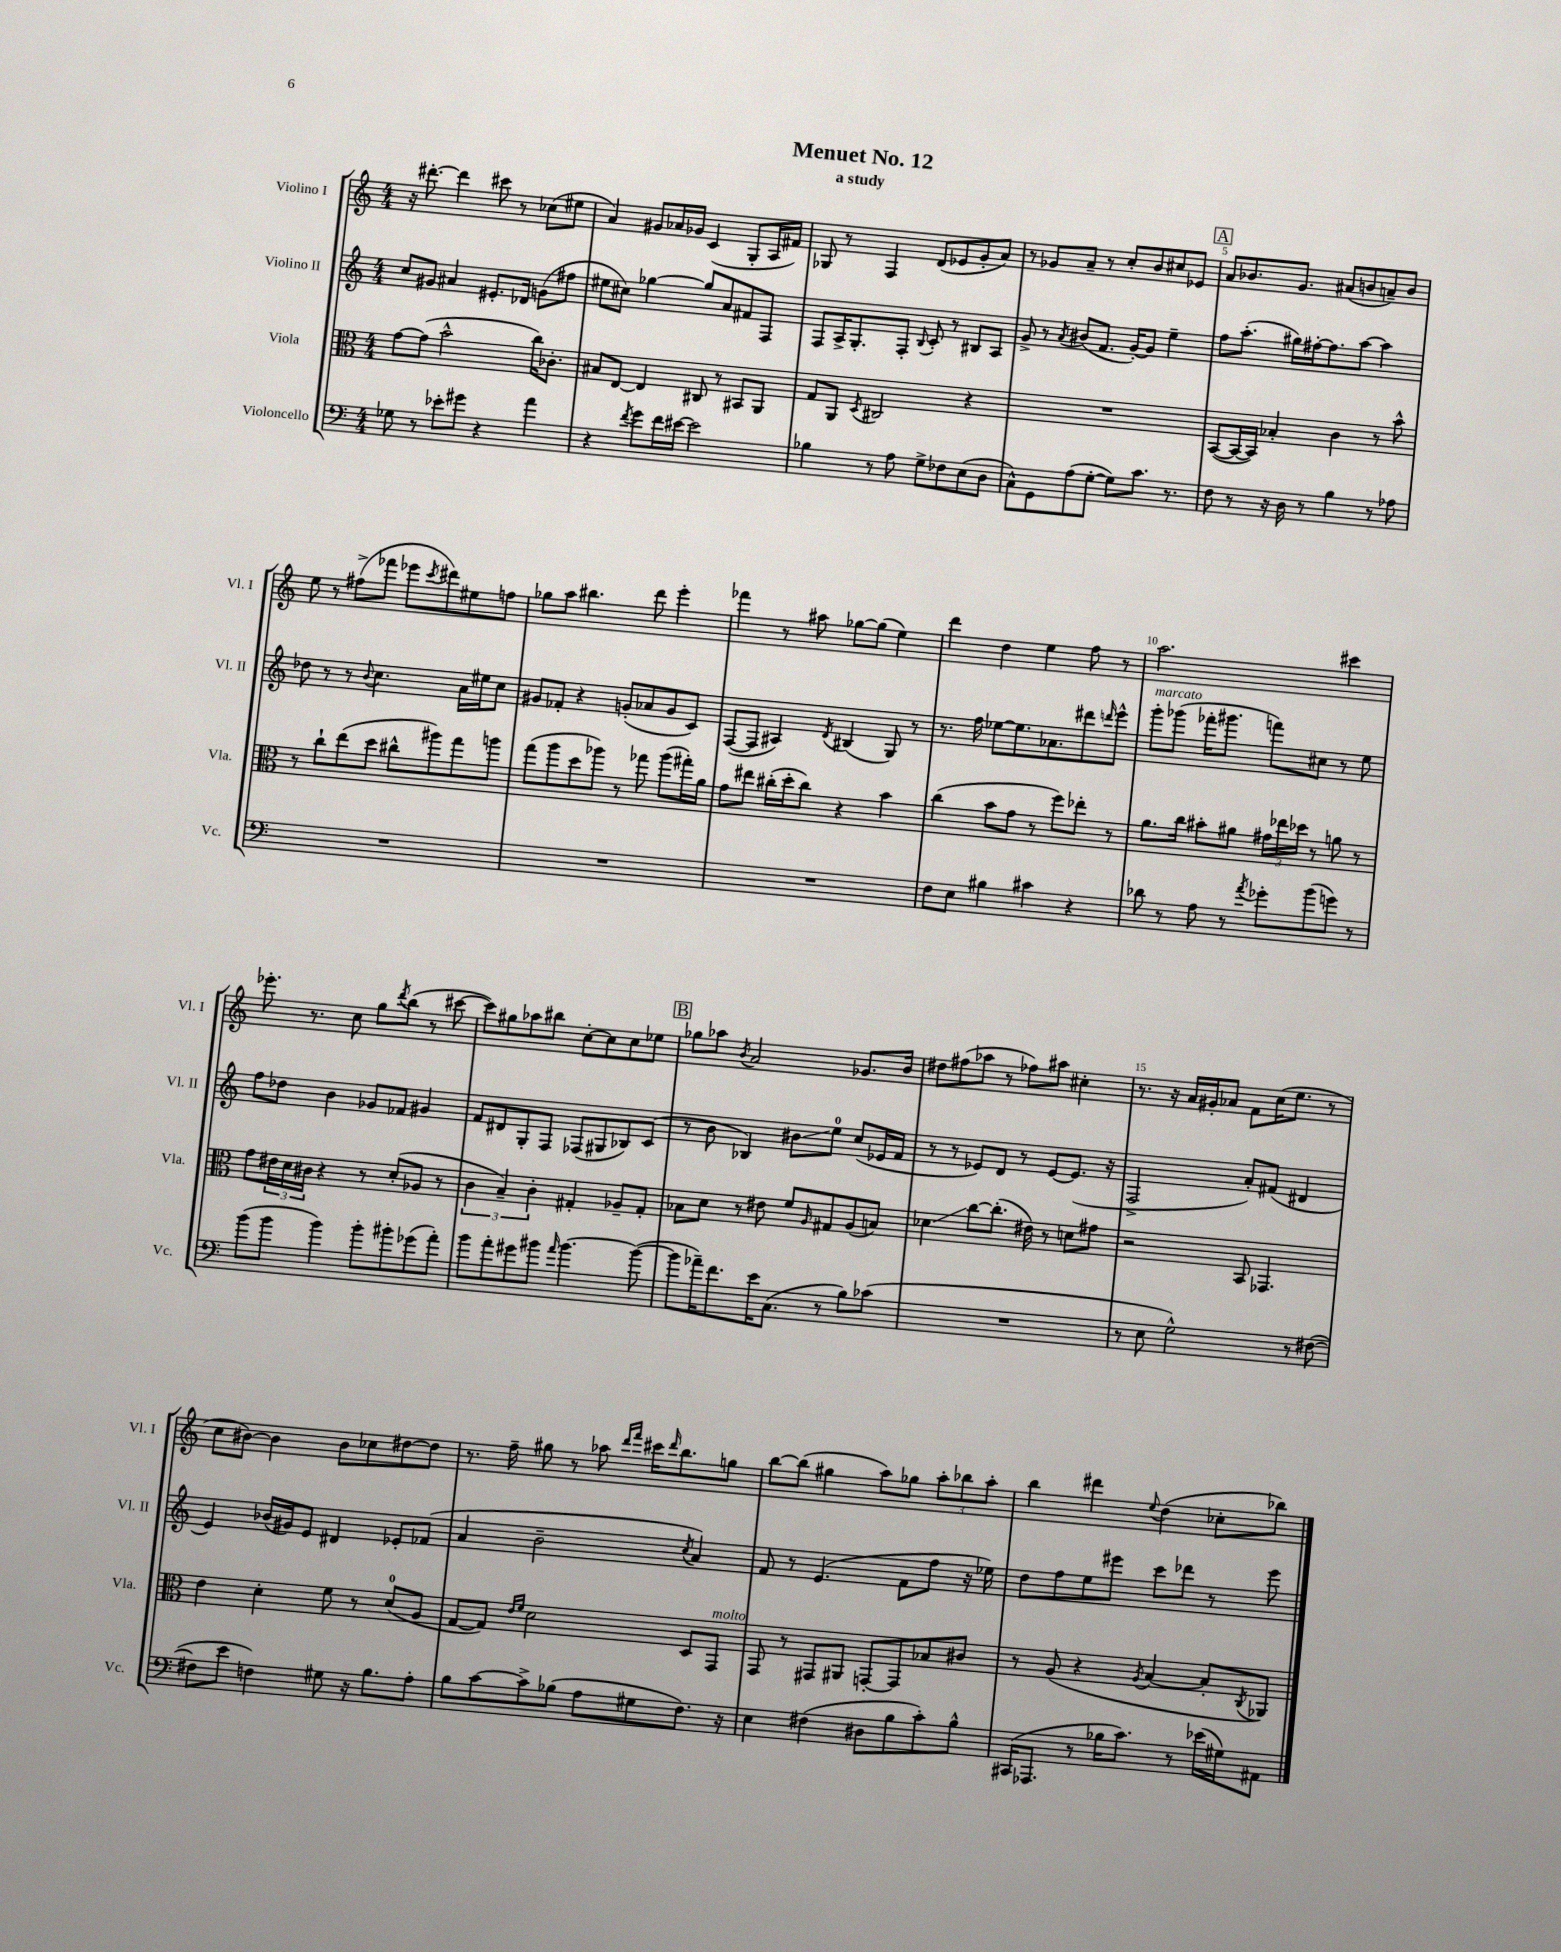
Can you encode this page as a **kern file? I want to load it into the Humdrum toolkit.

**kern	**kern	**kern	**kern
*staff4	*staff3	*staff2	*staff1
*clefF4	*clefC3	*clefG2	*clefG2
*k[]	*k[]	*k[]	*k[]
*M4/4	*M4/4	*M4/4	*M4/4
8G-	[8g	8cc	16r
.	.	.	[8.ddd#'
8r	(8g]	8g#	.
8e-'	2b^^	4a#	4ddd#]
8g#	.	.	.
4r	.	8.e#'	8ccc#
.	.	.	8r
.	.	16d-	.
4a	16cc)	(8g	(8cc-
.	8.c-'	.	.
.	.	8ff#	8ee#
=	=	=	=
4r	8B#	8ee#	4a)
.	[8E	8cc#)	.
8qf	.	.	.
8g	4E]	[4gg-	8g#
16f	.	.	16a-
[16e#	.	.	16g-
2e#]	8C#	8gg-]	(4c
.	8r	8a	.
.	8BB#	8f#	8G'
.	8AA	8F	16A
.	.	.	16f#)
=	=	=	=
4B-	8G	8F	8G-
.	8AA	16A^	8r
.	.	8.G'	.
.	8qD	.	.
8r	2C#	.	4F
8A	.	8F'	.
.	.	8qqB	.
8G^	.	8c'	(8d
8F-	.	8r	8e-
(8E	4r	8B#	8g'
8D	.	8A	8a)
=	=	=	=
8C^^)	1r	8g^	8r
8GG	.	8r	8g-
.	.	8qa	.
(8A	.	(8b#	8a~
[8G'	.	8.f	8r
8G])	.	.	8cc'
.	.	[16g')	.
8.c	.	8g]	8b
.	.	4ee~	8cc#
8.r	.	.	.
.	.	.	8e-
=	=	=	=
8F	([8BB	8ff	8a
8r	16BB_	(8.aa'	8.b-
.	16BB])	.	.
16r	4B-'	.	.
16D	.	16gg#)	8.g
8r	.	[16ff#'	.
.	.	8.ff#]	.
4B	4c	.	(8a#
.	.	[8aa	8b
8r	8r	4aa]	8a~)
8A-	8b^^	.	8b
=	=	=	=
1r	8r	8dd-	8ee
.	8cc`	8r	8r
.	(8ee	8r	(8ff#^
.	.	8qqb	.
.	8dd	4.cc	8fff-
.	8cc#^^	.	8eee-
.	.	.	8qccc
.	8aa#)	.	8ddd#)
.	8gg	16a	8ee#
.	.	16ee#	.
.	8aa	8cc	8ff
=	=	=	=
1r	(8gg	8g#	8gg-
.	8aa	8f-'	8aa
.	8dd	4r	4.bb#
.	8aa-)	.	.
.	8r	(8g'	.
.	8gg-	8a-	8ddd
.	(8aa-	8g	4eee'
.	16gg#')	8c)	.
.	16a	.	.
=	=	=	=
1r	8g	([8F	4fff-
.	8ee#	8F]	.
.	(16cc#'	4A#)	8r
.	16dd'	.	.
.	8cc#)	.	8aa#
.	.	8qd	.
.	4r	(4B#	[8gg-
.	.	.	(8gg-]
.	4b	8G)	4ee)
.	.	8r	.
=	=	=	=
8F	(4cc	8.r	4ddd
8E	.	.	.
.	.	16ff	.
4B#	8b	[8ee-	4dd
.	8g	8.ee-]	.
4c#	8r	.	4ee
.	.	8.a-	.
.	8ff)	.	.
4r	8ee-'	8ddd#	8ff
.	.	16qqddd	.
.	8r	8eee^^	8r
=	=	=	=
8d-	8.a	8ggg'	2.aa
8r	.	(8ggg-	.
.	16cc	.	.
8A	8b#'	16fff-'	.
.	.	8.ggg#	.
8r	8a#	.	.
8qa	.	.	.
8g-'	24g#	8fff)	.
.	24ee-	.	.
.	24dd-	.	.
(8b	8r	8cc#	.
8g)	8a	8r	4ccc#
8r	8r	8ee	.
=	=	=	=
(8b	8g	8ff	8.eee-'
8b	24e#	8dd-	.
.	24d	.	.
.	.	.	8.r
.	24c#	.	.
4b)	4r	4b	.
.	.	.	8cc
8b'	8r	8g-	8gg
.	.	.	8qddd
8b#'	(8d'	8f-	(8bb
(8g-	8A-	4g#	8r
8a')	8r	.	[8ccc#
=	=	=	=
8b	6c	8f	8ccc#])
8a'	.	8d#	8gg#
.	6B~)	.	.
8g#	.	8G'	8aa-
.	6c'	.	.
8b#	.	8F	8bb#
16qqa	.	.	.
[4.b#	4G#'	(8F-	[8cc'
.	.	8G#	8cc]
.	8A-~	8B-)	8cc
(8b#_	8G#'	(8c	8ee-
=	=	=	=
8b#]	8B-	8r	8gg-
16a-~)	8d	8b	8aa-
8.f	.	.	.
.	.	.	8qb
.	8r	4B-)	2a
16e	8e#	.	.
(8.C	.	.	.
.	8f	8b#	.
.	16qqA	.	.
8r	8G#	8ee	.
8B)	(8A	(8cc	8.g-
(8c-	8B)	16e-	.
.	.	16f	16b
=	=	=	=
1r	4d-	8r	8dd#
.	.	8r	(8ff#
.	[8cc	8e-)	8aa-
.	(8.cc']	8d	8r
.	.	8r	8ff-)
.	16e#)	.	.
.	8r	[8e-	8aa#
.	8d	(8.e-]	4cc#'
.	8g#	.	.
.	.	16r	.
=	=	=	=
8r	2r	2F^	8.r
8E	.	.	.
.	.	.	16r
2G^^)	.	.	16a
.	.	.	16g#'
.	.	.	8a-
.	8BB	8a')	8f
.	4.GG-	(8f#	(16cc
.	.	.	8.ee
8r	.	4d#	.
([8F#	.	.	8r
=	=	=	=
8F#]	4e	4e)	8cc
8e	.	.	[8b#)
4F)	4d'	(16b-	4b#]
.	.	16g#)	.
.	.	8e	.
8G#	8f	4d#	8b#
16r	8r	.	8cc-
8.B	.	.	.
.	(8d	8e-'	[8dd#
8A'	8A	(8f-	8dd#]
=	=	=	=
8B	[8G	4a	8.r
[8c	8G])	.	.
.	.	.	16ff~
.	16qqe	.	.
.	16qqf	.	.
8c^]	2d	2b~	8gg#
(8B-	.	.	8r
8A	.	.	8aa-
.	.	.	16qqddd
.	.	.	16qqfff
8G#	.	.	16ccc#
.	.	.	16qqddd
.	.	.	8.bb
.	.	8qcc	.
8.F)	8D	4a)	.
.	8GG	.	8gg
16r	.	.	.
=	=	=	=
4E	8GG	8f	[8bb
.	8r	8r	(8bb]
(4F#	8GG#	(4.e	4gg#
.	8AA#	.	.
8D#	[8GG'	.	8aa)
8B	8GG]	8f	8gg-
8c')	8B-	8ff	12aa'
.	.	.	12bb-
8B^^	8c#	16r	.
.	.	.	12aa'
.	.	16ee-)	.
=	=	=	=
(16CC#	8r	8dd	4bb
8.AAA-	.	.	.
.	(8A	8ff	.
8r	4r	8ee	4ddd#
16B-	.	8eee#	.
8.c)	.	.	.
.	8qA	.	8qqee
.	[4B	8ccc	(4dd
8r	.	8ddd-	.
(16e-	8B']	8r	8cc-'
16G#)	.	.	.
.	8qC	.	.
8AA#	8AA-)	8eee#	8bb-)
==	==	==	==
*-	*-	*-	*-
